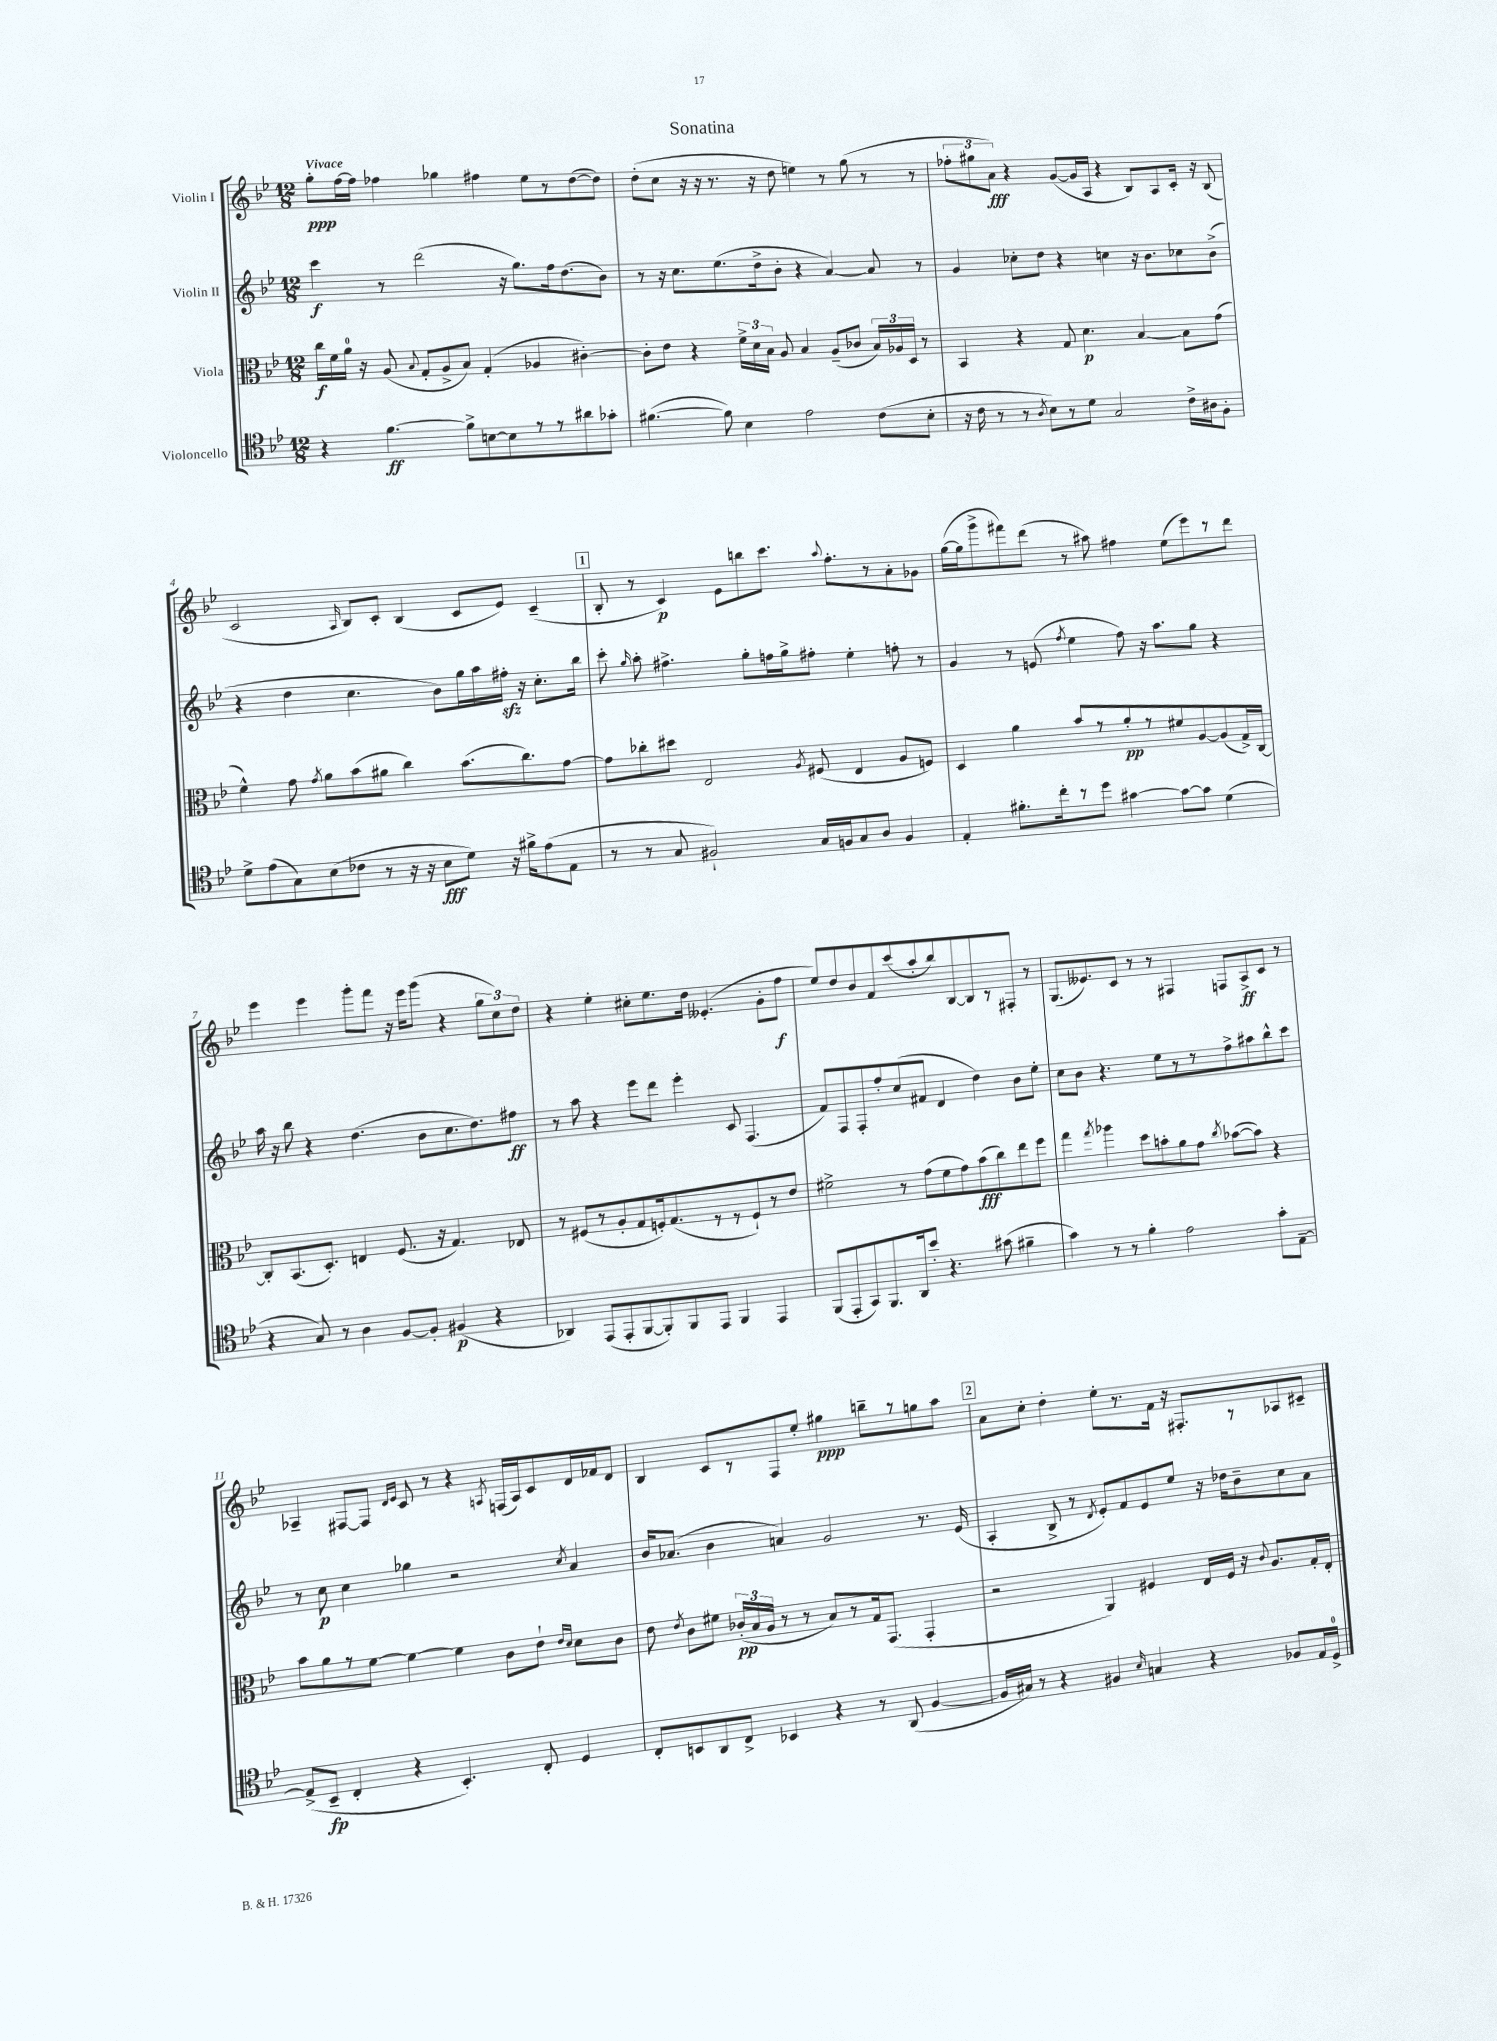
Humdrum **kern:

**kern	**dynam	**kern	**dynam	**kern	**dynam	**kern	**dynam
*part4	*part4	*part3	*part3	*part2	*part2	*part1	*part1
*staff4	*staff4	*staff3	*staff3	*staff2	*staff2	*staff1	*staff1
*I"Violoncello	*	*I"Viola	*	*I"Violin II	*	*I"Violin I	*
*clefC4	*	*clefC3	*	*clefG2	*	*clefG2	*
*k[b-e-]	*	*k[b-e-]	*	*k[b-e-]	*	*k[b-e-]	*
*M12/8	*	*M12/8	*	*M12/8	*	*M12/8	*
=1	=1	=1	=1	=1	=1	=1	=1
!	!	!	!	!	!	!LO:TX:a:B:t=Vivace	!
4r	.	16cc\LL	f	4ccc\	f	8gg'\L	ppp
.	.	16f\	.	.	.	.	.
.	.	16a\JJ	.	.	.	[16ff\L	.
.	.	16r	.	.	.	16ff\JJ]	.
[4.f\	ff	(8A/	.	8r	.	4ff-X\	.
.	.	8qqB-/	.	.	.	.	.
.	.	8G'/L	.	(2ddd\	.	.	.
.	.	8A^/	.	.	.	4gg-X\	.
8f^\L]	.	8B-/J)	.	.	.	.	.
[8Bn\	.	(4G'/	.	.	.	4ff#X\	.
8B\]	.	.	.	16r	.	.	.
.	.	.	.	8.gg\L)	.	.	.
8r	.	4A-X/	.	.	.	8ee-\L	.
8r	.	.	.	16ff\k	.	8r	.
.	.	.	.	(8.dd\	.	.	.
8a#X\	.	[4c#X'\)	.	.	.	([8dd\	.
8g-X'\J	.	.	.	8b-\J)	.	8dd\J])	.
=2	=2	=2	=2	=2	=2	=2	=2
([4.f#X\	.	8c#'\L]	.	8r	.	(8dd'\L	.
.	.	8e-\J	.	16r	.	8cc\J	.
.	.	.	.	8.cc\L	.	.	.
.	.	4r	.	.	.	16r	.
.	.	.	.	.	.	16r	.
8f#\])	.	.	.	(8.ee-\	.	8.r	.
4B-\	.	24f^\LL	.	.	.	.	.
.	.	24d\	.	.	.	.	.
.	.	.	.	16dd^\k	.	16r	.
.	.	24B-\JJ	.	.	.	.	.
.	.	8A/	.	8b-'\J	.	8dd\	.
2e-\	.	4B-/	.	4r	.	4een\)	.
.	.	(8A~/L	.	[4a/)	.	8r	.
.	.	8c-X/J	.	.	.	(8gg\	.
(8c\L	.	24B-/LL)	.	8a/]	.	8r	.
.	.	24A-X/	.	.	.	.	.
.	.	24D/JJ	.	.	.	.	.
8B-'\J	.	8r	.	8r	.	8r	.
=3	=3	=3	=3	=3	=3	=3	=3
16r	.	4BB-/	.	4g/	.	12ff-X'\L	.
16c\	.	.	.	.	.	.	.
.	.	.	.	.	.	12gg#X\	.
8r	.	.	.	.	.	.	.
.	.	.	.	.	.	12a\J)	fff
8r	.	4r	.	8cc-X'\L	.	4r	.
8qA/	.	.	.	.	.	.	.
8B-\L)	.	.	.	8dd\J	.	.	.
8r	.	8G/	.	4r	.	([8g/L	.
8d\J	.	4.d\	p	.	.	16g/L]	.
.	.	.	.	.	.	16A/JJ	.
2G/	.	.	.	4ccn\	.	4r	.
.	.	[4B-/	.	16r	.	8B-/L)	.
.	.	.	.	8.b-\L	.	.	.
.	.	.	.	.	.	8A/	.
16c^\LL	.	8B-\L]	.	8cc-X\	.	16c'/Jk	.
16A#X\J	.	.	.	.	.	16r	.
8F'\J	.	(8g\J	.	(8b-^\J	.	(8B-/	.
!!LO:LB:g=z
=4	=4	=4	=4	=4	=4	=4	=4
8d^\L	.	4f^^\)	.	4r	.	2c/	.
(8e-\	.	.	.	.	.	.	.
8G\)	.	8g\	.	4dd\	.	.	.
.	.	8qg/	.	.	.	.	.
(8B-\	.	8a\L	.	.	.	.	.
.	.	.	.	.	.	16qqA/	.
8c-X\J	.	(8b-\	.	4.cc\	.	8B-/L)	.
8r	.	8a#X\J	.	.	.	8c'/J	.
16r	.	4cc\)	.	.	.	(4B-/	.
16r	.	.	.	.	.	.	.
8B-\L	fff	.	.	8b-\L)	.	.	.
8d\J)	.	(8.b-\L	.	16gg\L	.	8c/L	.
.	.	.	.	16aa\	.	.	.
16r	.	.	.	16ff#Xzz'\JJ	.	8e-/J)	.
16f#X^\KL	.	8.cc\)	.	16r	.	.	.
(8e-\	.	.	.	8.cc'\L	.	(4c~/	.
8E-\J	.	[8g\J	.	.	.	.	.
.	.	.	.	16bb-\Jk	.	.	.
!!LO:REH:place=s1:t=1
=5	=5	=5	=5	=5	=5	=5	=5
8r	.	8g\L]	.	8ccc'\	.	8B-'/	.
.	.	.	.	16qqgg/	.	.	.
8r	.	8cc-X'\	.	8aa'\	.	8r	.
8G/	.	8dd#X\J	.	4.ff#X^\	.	4c/)	p
2F#X`/)	.	2E-/	.	.	.	.	.
.	.	.	.	.	.	8e-\L	.
.	.	.	.	8gg'\L	.	8bbn\	.
.	.	.	.	16ffn\L	.	8.ccc\J	.
.	.	.	.	16gg^\J	.	.	.
.	.	8qA/	.	.	.	.	.
16G/LL	.	(8F#X/	.	8ff#X'\J	.	.	.
.	.	.	.	.	.	8qqaa/	.
16Fn/J	.	.	.	.	.	8.ff'\L	.
8G/	.	4E-/	.	4ee-'\	.	.	.
8A/J	.	.	.	.	.	8r	.
4F/	.	8A/L	.	8ffn'\	.	8a'\	.
.	.	8Fn/J)	.	8r	.	8g-X\J	.
=6	=6	=6	=6	=6	=6	=6	=6
4E-'/	.	4D/	.	4g/	.	([16gg\LL	.
.	.	.	.	.	.	16gg\J]	.
.	.	.	.	.	.	8ggg^\	.
8.f#X'\L	.	4a\	.	8r	.	8fff#X\)	.
.	.	.	.	(8en/	.	(8ddd\J	.
16cc'\k	.	.	.	.	.	.	.
.	.	.	.	8qff/	.	.	.
8r	.	8b-/L	.	4ee-\	.	8r	.
8dd\J	.	8r	.	.	.	8aa#X\)	.
[4g#X\	.	8a'/	pp	8ff\)	.	4ff#X\	.
.	.	8r	.	16r	.	.	.
.	.	.	.	8.aa\L	.	.	.
8g#\L_	.	8f#X/	.	.	.	(8ee-\L	.
8g#\J]	.	[8A/	.	8gg\J	.	8eee-\)	.
(4d\	.	(8A/]	.	4r	.	8r	.
.	.	16G^/L)	.	.	.	8ddd\J	.
.	.	[16C/JJ	.	.	.	.	.
!!LO:LB:g=z
=7	=7	=7	=7	=7	=7	=7	=7
4r	.	8C'/L]	.	16aa\	.	4eee-\	.
.	.	.	.	16r	.	.	.
.	.	(8.BB-/	.	8bb-\	.	.	.
8G/)	.	.	.	4r	.	4eee-\	.
.	.	8.D'/J)	.	.	.	.	.
8r	.	.	.	.	.	.	.
4A\	.	4En/	.	(4.dd\	.	8ggg'\L	.
.	.	.	.	.	.	8fff\J	.
[8F/L	.	(8.F/	.	.	.	16r	.
.	.	.	.	.	.	16eee-\KL	.
8F'/J]	.	.	.	8b-\L	.	(8ggg\J	.
.	.	16r	.	.	.	.	.
(4F#X/	p	4.G/)	.	8.cc\	.	4r	.
.	.	.	.	8.dd\)	.	.	.
4r	.	.	.	.	.	12gg\L	.
.	.	.	.	.	.	12cc\)	.
.	.	8E-X/	.	8ff#X\J	ff	.	.
.	.	.	.	.	.	12dd\J	.
=8	=8	=8	=8	=8	=8	=8	=8
4AA-X/)	.	8r	.	8r	.	4r	.
.	.	(8F#X/L	.	8aa\	.	.	.
(8EE-/L	.	8r	.	4r	.	4ee-'\	.
8EE-'/	.	8A'/	.	.	.	.	.
[8FF/	.	8G/	.	8eee-\L	.	8cc#X'\L	.
8FF'/])	.	16Fn'/k)	.	8ddd\J	.	8.ee-\	.
.	.	(8.G/	.	.	.	.	.
8FF/	.	.	.	4eee-'\	.	.	.
.	.	.	.	.	.	16dd\Jk	.
8EE-/J	.	8r	.	.	.	(4.e--X'/	.
4FF/	.	8r	.	8c/	.	.	.
.	.	8F`/)	.	(4.F/	.	.	.
4EE-/	.	8r	.	.	.	8g'\L	.
.	.	8e-/J	.	.	.	8ff\J	f
=9	=9	=9	=9	=9	=9	=9	=9
(8FF/L	.	2f#X^\	.	8f/L)	.	8ee-/L)	.
8EE-'/	.	.	.	8F/	.	8dd/	.
8GG/)	.	.	.	8F'/	.	8b-/	.
8.FF/	.	.	.	8ff'/	.	8f/	.
.	.	8r	.	(8cc/	.	(8ccc/	.
16AA/k	.	.	.	.	.	.	.
8b-'/J	.	(8g\L	.	8f#X/J	.	8aa'/	.
4.r	.	8f#\	.	4d/	.	8bb-/)	.
.	.	8g\)	.	.	.	[8B-/	.
.	.	(8b-\	fff	4dd\)	.	8B-/]	.
(8g#X\	.	8cc\)	.	.	.	8r	.
4f#X~\	.	8ee-\	.	8b-\L	.	8F#X'/J	.
.	.	8ff\J	.	8ee-'\J	.	8r	.
=10	=10	=10	=10	=10	=10	=10	=10
4g\)	.	4gg\	.	8cc\L	.	(8.G/L	.
.	.	.	.	8b-\J	.	.	.
.	.	.	.	.	.	8.e--X/)	.
.	.	8qgg/	.	.	.	.	.
8r	.	4aa-X\	.	4.r	.	.	.
8r	.	.	.	.	.	8c/J	.
4f'\	.	8dd\L	.	.	.	8r	.
.	.	8bn'\	.	8ee-\L	.	8r	.
2e-\	.	8a\	.	8r	.	4F#X/	.
.	.	8g\J	.	8r	.	.	.
.	.	8qcc/	.	.	.	.	.
.	.	([8b-X\L	.	8ff^\	.	8Fn/L	.
.	.	8b-\J])	.	8aa#X\	.	8A^/	ff
8g'\L	.	4r	.	8bb-^^\	.	8c/J	.
[8E-~\J	.	.	.	8ccc\J	.	8r	.
!!LO:LB:g=z
=11	=11	=11	=11	=11	=11	=11	=11
(8E-^/L]	.	8b-\L	.	8r	.	4A-X~/	.
8BB-~/J	fp	8a\	.	8cc\	p	.	.
4C'/	.	8r	.	4cc\	.	[8F#X/L	.
.	.	[8f\J	.	.	.	8F#/J]	.
.	.	.	.	.	.	16qqd/LL	.
.	.	.	.	.	.	16qqe-/JJ	.
4r	.	4f\_	.	4gg-X\	.	8c/	.
.	.	.	.	.	.	8r	.
4.BB-'/)	.	4f\]	.	2r	.	4r	.
.	.	.	.	.	.	8qAn/	.
.	.	8c\L	.	.	.	(16Fn/LL	.
.	.	.	.	.	.	16A/J)	.
8C'/	.	8e-`\J	.	.	.	8c/	.
.	.	16qqe-/LL	.	.	.	.	.
.	.	16qqd/JJ	.	8qcc/	.	.	.
4D/	.	8d\L	.	4a/	.	16d/L	.
.	.	.	.	.	.	16f-X/J	.
.	.	8c\J	.	.	.	8d/J	.
=12	=12	=12	=12	=12	=12	=12	=12
8C'/L	.	8e-\	.	16b-/KL	.	4B-/	.
.	.	.	.	(8.a-X/J	.	.	.
.	.	8qe-/	.	.	.	.	.
8BBn/	.	8c\L	.	.	.	.	.
8AA/	.	8f#X\J	.	4b-\	.	8c/L	.
8C^/J	.	(24c-X'/LL	pp	.	.	8r	.
.	.	24B-/	.	.	.	.	.
.	.	24A/JJ	.	.	.	.	.
4BB-X/	.	8r	.	4an/)	.	8F/	.
.	.	8r	.	.	.	8ee-'/J	.
4r	.	8B-/L)	.	2g/	.	4gg#X\	ppp
.	.	8r	.	.	.	.	.
8r	.	16G/k	.	.	.	8bbn~\L	.
.	.	(8.GG/J	.	.	.	.	.
(8AA/	.	.	.	.	.	8r	.
[4F/	.	4GG'/	.	8.r	.	8ggn\	.
.	.	.	.	.	.	8aa\J	.
.	.	.	.	(16e-/	.	.	.
!!LO:REH:place=s1:t=2
=13	=13	=13	=13	=13	=13	=13	=13
16F/LL]	.	2r	.	4A'/	.	8a\L	.
16G#X/JJ)	.	.	.	.	.	.	.
8r	.	.	.	.	.	8cc'\J	.
4r	.	.	.	8B-^/	.	4dd'\	.
.	.	.	.	8r	.	.	.
.	.	.	.	8qd/	.	.	.
4F#X/	.	4AA/)	.	8e-'/L)	.	8ee-'\L	.
.	.	.	.	8f/	.	8.r	.
16qqB-/	.	.	.	.	.	.	.
4Gn/	.	4F#X/	.	8e-/	.	.	.
.	.	.	.	.	.	16f\Jk	.
.	.	.	.	8ee-/J	.	16r	.
.	.	.	.	.	.	8.F#X'/L	.
4r	.	16E-/LL	.	16r	.	.	.
.	.	16F#/JJ	.	16dd-X\KL	.	.	.
.	.	16r	.	8b-~\	.	8r	.
.	.	8qqc/	.	.	.	.	.
.	.	8.A/L	.	.	.	.	.
8F-X/L	.	.	.	8cc\	.	8A-X/	.
16E-/L	.	16G'/L	.	8a\J	.	8c#X~/J	.
16D^/JJ	.	16E-'/JJ	.	.	.	.	.
==	==	==	==	==	==	==	==
*-	*-	*-	*-	*-	*-	*-	*-
